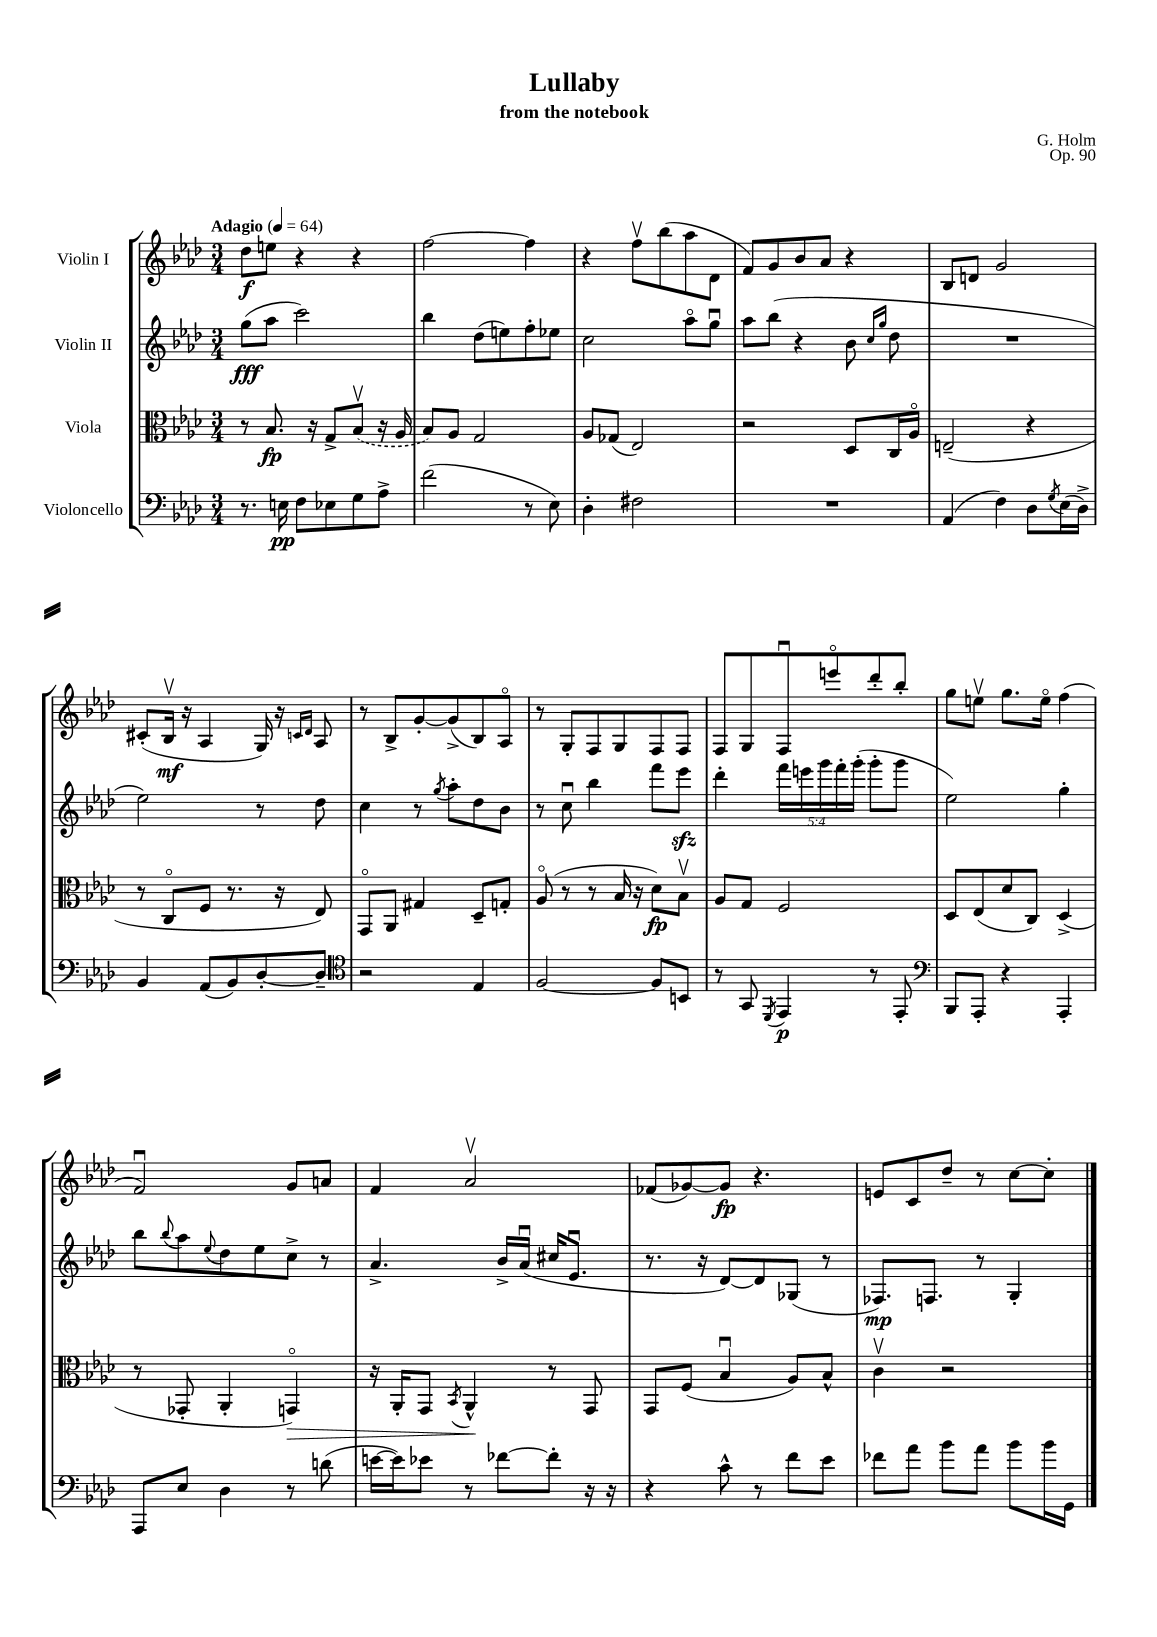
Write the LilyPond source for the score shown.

\header { title = "Lullaby" composer = "G. Holm" subtitle = "from the notebook" opus = "Op. 90" }
<<
\new StaffGroup <<
\new Staff = "s0" \with { instrumentName = "Violin I" } {
    \clef treble \key aes \major \numericTimeSignature \time 3/4 \tempo "Adagio" 4 = 64
    des''8\f e''8 r4 r4 |
    f''2~ f''4 |
    r4 f''8\upbow bes''8( aes''8 des'8 |
    f'8) g'8 bes'8 aes'8 r4 |
    bes8 d'8 g'2 |
    cis'8-.( bes16\upbow\mf r16 aes4 g16) r16 \grace { c'16 des'16 } aes8 |
    r8 bes8-> g'8~-. g'8->( bes8) aes8\flageolet |
    r8 g8-. f8 g8 f8 f8 |
    f8 g8 f8\downbow e'''8\flageolet des'''8-. bes''8-. |
    g''8 e''8\upbow g''8. e''16\flageolet f''4( |
    f'2\downbow) g'8 a'8 |
    f'4 aes'2\upbow |
    fes'8( ges'8~) ges'8\fp r4. |
    e'8 c'8 des''8-- r8 c''8~ c''8-. \bar "|." |
}
\new Staff = "s1" \with { instrumentName = "Violin II" } {
    \clef treble \key aes \major \numericTimeSignature \time 3/4 \override Staff.TupletNumber.text = #tuplet-number::calc-fraction-text
    g''8\fff( aes''8 c'''2) |
    bes''4 des''8( e''8) f''8-. ees''8 |
    c''2 aes''8\flageolet g''8\downbow |
    aes''8 bes''8( r4 bes'8 \grace { c''16 g''16 } des''8 |
    R2. |
    ees''2) r8 des''8 |
    c''4 r8 \acciaccatura { g''8 } aes''8-. des''8 bes'8 |
    r8 c''8\downbow bes''4 f'''8 ees'''8\sfz |
    des'''4-. \tuplet 5/4 { f'''16 e'''16 g'''16 f'''16-. g'''16-.( } g'''8-. g'''8 |
    ees''2) g''4-. |
    bes''8 \appoggiatura { bes''8 } aes''8 \appoggiatura { ees''8 } des''8 ees''8 c''8-> r8 |
    aes'4.-> bes'16-> aes'16\downbow( cis''16 ees'8.\downbow |
    r8. r16 des'8~) des'8 ges8( r8 |
    fes8.\mp) f8. r8 g4-. \bar "|." |
}
\new Staff = "s2" \with { instrumentName = "Viola" } {
    \clef alto \key aes \major \numericTimeSignature \time 3/4
    r8 bes8.\fp r16 g8-> \once \slurDashed bes8\upbow( r16 aes16 |
    bes8) aes8 g2 |
    aes8 ges8( ees2) |
    r2 des8 c16 aes16\flageolet |
    e2--( r4 |
    r8 c8\flageolet f8 r8. r16 ees8) |
    g,8\flageolet aes,8 gis4 des8-- g8-. |
    aes8\flageolet( r8 r8 bes16 r16 des'8\fp) bes8\upbow |
    aes8 g8 f2 |
    des8 ees8( des'8 c8) des4->( |
    r8 ges,8-. aes,4-. g,4\flageolet\>) |
    r16 aes,16-. g,8 \acciaccatura { bes,8 } aes,4-^\! r8 g,8 |
    g,8 f8( bes4\downbow aes8) bes8-^ |
    c'4\upbow r2 \bar "|." |
}
\new Staff = "s3" \with { instrumentName = "Violoncello" } {
    \clef bass \key aes \major \numericTimeSignature \time 3/4
    r8. e16\pp f8 ees8 g8 aes8-> |
    f'2( r8 ees8) |
    des4-. fis2 |
    R2. |
    aes,4( f4) des8 \acciaccatura { g8 } ees16( des16->) |
    bes,4 aes,8( bes,8) des8~-. des8-- |
    \clef tenor r2 ees4 |
    f2~ f8 b,8 |
    r8 g,8 \acciaccatura { des,8 } ees,4\p r8 ees,8-. |
    \clef bass bes,,8 aes,,8-. r4 aes,,4-. |
    aes,,8 ees8 des4 r8 d'8( |
    e'16~ e'16) ees'8 r8 fes'8~ fes'8-. r16 r16 |
    r4 c'8-^ r8 f'8 ees'8 |
    fes'8 aes'8 bes'8 aes'8 bes'8 bes'16 g,16 \bar "|." |
}
>>
>>
\layout { \context { \Score \remove "Bar_number_engraver" } }
